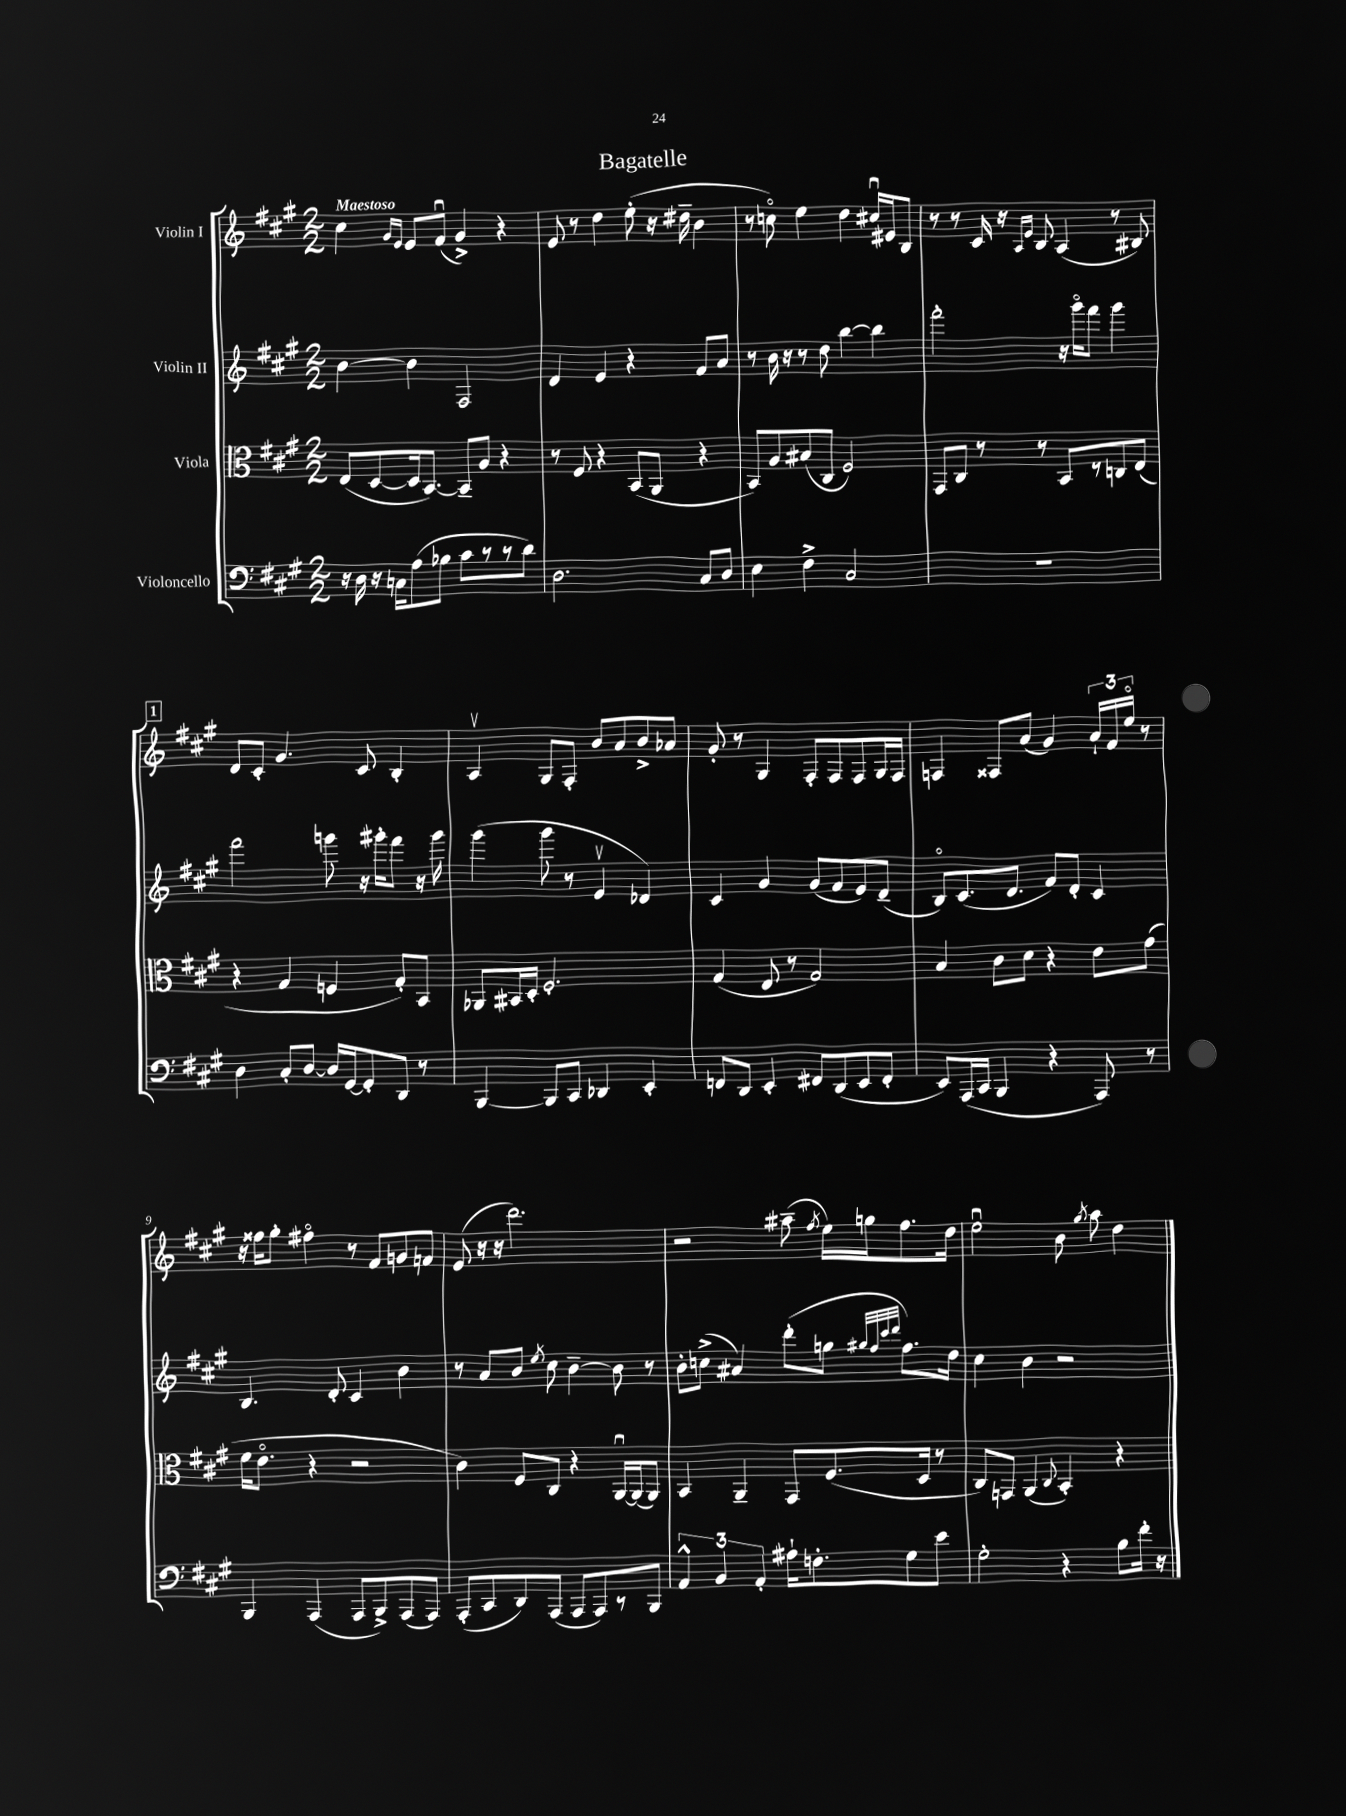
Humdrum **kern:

**kern	**kern	**kern	**kern
*part4	*part3	*part2	*part1
*staff4	*staff3	*staff2	*staff1
*I"Violoncello	*I"Viola	*I"Violin II	*I"Violin I
*clefF4	*clefC3	*clefG2	*clefG2
*k[f#c#g#]	*k[f#c#g#]	*k[f#c#g#]	*k[f#c#g#]
*M2/2	*M2/2	*M2/2	*M2/2
=1	=1	=1	=1
!	!	!	!LO:TX:a:B:t=Maestoso
16r	(8E/L	[4b\	4cc#\
16D\	.	.	.
16r	[8D/	.	.
16Cn\KL	.	.	.
.	.	.	16qqg#/LL
.	.	.	16qqe/JJ
(8A\	16D/k]	4b\]	8e/L
.	[8.BB/J)	.	.
8B-X\J	.	.	(8f#u/J
8c#\L	8BB~/L]	2F#/	4g#^/)
8r	8A/J	.	.
8r	4r	.	4r
8d\J)	.	.	.
=2	=2	=2	=2
2.D\	8r	4d/	8e/
.	8F#/	.	8r
.	4r	4e/	4dd\
.	(8BB/L	4r	(8ee'\
.	8AA/J	.	16r
.	.	.	16dd#X~\
8C#/L	4r	8f#/L	4b\
8D/J	.	8a/J	.
=3	=3	=3	=3
4E\	8BB/L)	8r	8r
.	8A/	16b\	8ccn\)
.	.	16r	.
4F#^\	(8B#X/	8r	4ee\
.	8C#/J	8dd\	.
2C#/	2F#/)	[4bb\	4dd\
.	.	4bb\]	16cc#Xu/LL
.	.	.	16e#X/J
.	.	.	8B/J
=4	=4	=4	=4
1r	8GG#/L	2fff#'\	8r
.	8C#/J	.	8r
.	8r	.	16c#/
.	.	.	16r
.	.	.	16qqA/LL
.	.	.	16qqe/JJ
.	8r	.	8B/
.	8BB/L	16r	(4A/
.	.	16ggg#\KL	.
.	8r	8fff#\J	.
.	8Cn/	4ggg#\	8r
.	(8E/J	.	8B#X/)
!!LO:LB:g=z
!!LO:REH:place=s1:t=1
=5	=5	=5	=5
4D\	4r	2fff#\	8d/L
.	.	.	8c#'/J
8C#'/L	4G#/	.	4.g#/
[8D/J	.	.	.
16D/LL]	4Fn/	8gggn\	.
[16GG#/J	.	.	.
8GG#'/]	.	16r	8c#/
.	.	16ggg#X'\KL	.
8DD/J	8G#'/L)	8fff#\J	4B'/
8r	8BB/J	16r	.
.	.	16ggg#\	.
=6	=6	=6	=6
[4BBB/	8AA-X/L	(4ggg#\	4Av/
.	16BB#X/L	.	.
.	16D'/JJ	.	.
8BBB/L]	2.F#'/	8ggg#\	8G#/L
8CC#/J	.	8r	8F#'/J
4DD-X/	.	4ev/	8b/L
.	.	.	8a/
4EE'/	.	4d-X/)	8b^/
.	.	.	8a-X/J
=7	=7	=7	=7
8FFn/L	(4G#/	4c#/	8g#'/
8DD/J	.	.	8r
4EE'/	8E/	4g#/	4G#/
.	8r	.	.
8FF#X/L	2G#/)	(8g#/L	8F#'/L
(8DD/	.	8f#/	8F#/
8EE/	.	8e/)	8F#/
8FF#'/J	.	(8d~/J	16G#/L
.	.	.	16F#/JJ
=8	=8	=8	=8
8EE/L)	4B/	8B/L)	4Fn/
(16AAA/L	.	(8.c#/	.
16CC#/JJ	.	.	.
4BBB/	8c#\L	.	8F##X/L
.	.	8.d/J	.
.	8d\J	.	(8a/J
4r	4r	8f#/L)	4g#/)
.	.	8d'/J	.
8AAA/)	8e\L	4c#/	24a`/LL
.	.	.	24f#/
.	.	.	24ee/JJ
8r	(8g#\J	.	8r
!!LO:LB:g=z
=9	=9	=9	=9
4BBB/	16f#\KL	4.B/	16r
.	8.e\J	.	16ff##X\KL
.	.	.	8gg#'\J
(4AAA/	4r	.	4ff#X\
.	.	8d'/	.
8AAA/L	2r	4c#/	8r
8BBB^/)	.	.	8f#/L
(8AAA/	.	4b\	8gn/
8AAA/J)	.	.	8fn/J
=10	=10	=10	=10
(8AAA'/L	4c#\)	8r	(8e/
8CC#/	.	8a/L	16r
.	.	.	16r
8DD/)	8F#/L	8b/J	2.ddd\)
.	.	8qee/	.
(8AAA/J	8C#/J	8cc#\	.
8AAA/L	4r	[4b~\	.
8AAA/)	.	.	.
8r	[16AAu/LL	8b\]	.
.	(16AA/J]	.	.
8BBB/J	8AA/J)	8r	.
=11	=11	=11	=11
6AA^^/	4BB/	8b'\L	2r
.	.	(8ccn^\J	.
6BB/	.	.	.
.	4AA~/	4a#X/)	.
6AA'/	.	.	.
16A#X`\KL	8GG#/L	(8ddd'\L	(8aa#X~\
8.Fn'\	.	.	.
.	.	.	8qff#/
.	(8.F#/	8ggn\J	16ee\LL)
.	.	.	16ggn\J
.	.	32qqgg#X/LLL	.
.	.	32qqff#/	.
.	.	32qqccc#/	.
.	.	32qqddd/JJJ	.
8G#\	.	8.ff#\L)	8.ff#\
.	16D/Jk	.	.
8e\J	8r	.	.
.	.	16dd\Jk	16dd\Jk
=12	=12	=12	=12
2G#'\	8C#/L)	4cc#\	2eeu\
.	8GGn/J	.	.
.	(4AA/	4b\	.
.	8qqC#/	.	.
4r	4BB'/)	2r	8b\
.	.	.	8qgg#/
.	.	.	8aa\
8B\L	4r	.	4dd\
16f#'\Jk	.	.	.
16r	.	.	.
==	==	==	==
*-	*-	*-	*-
